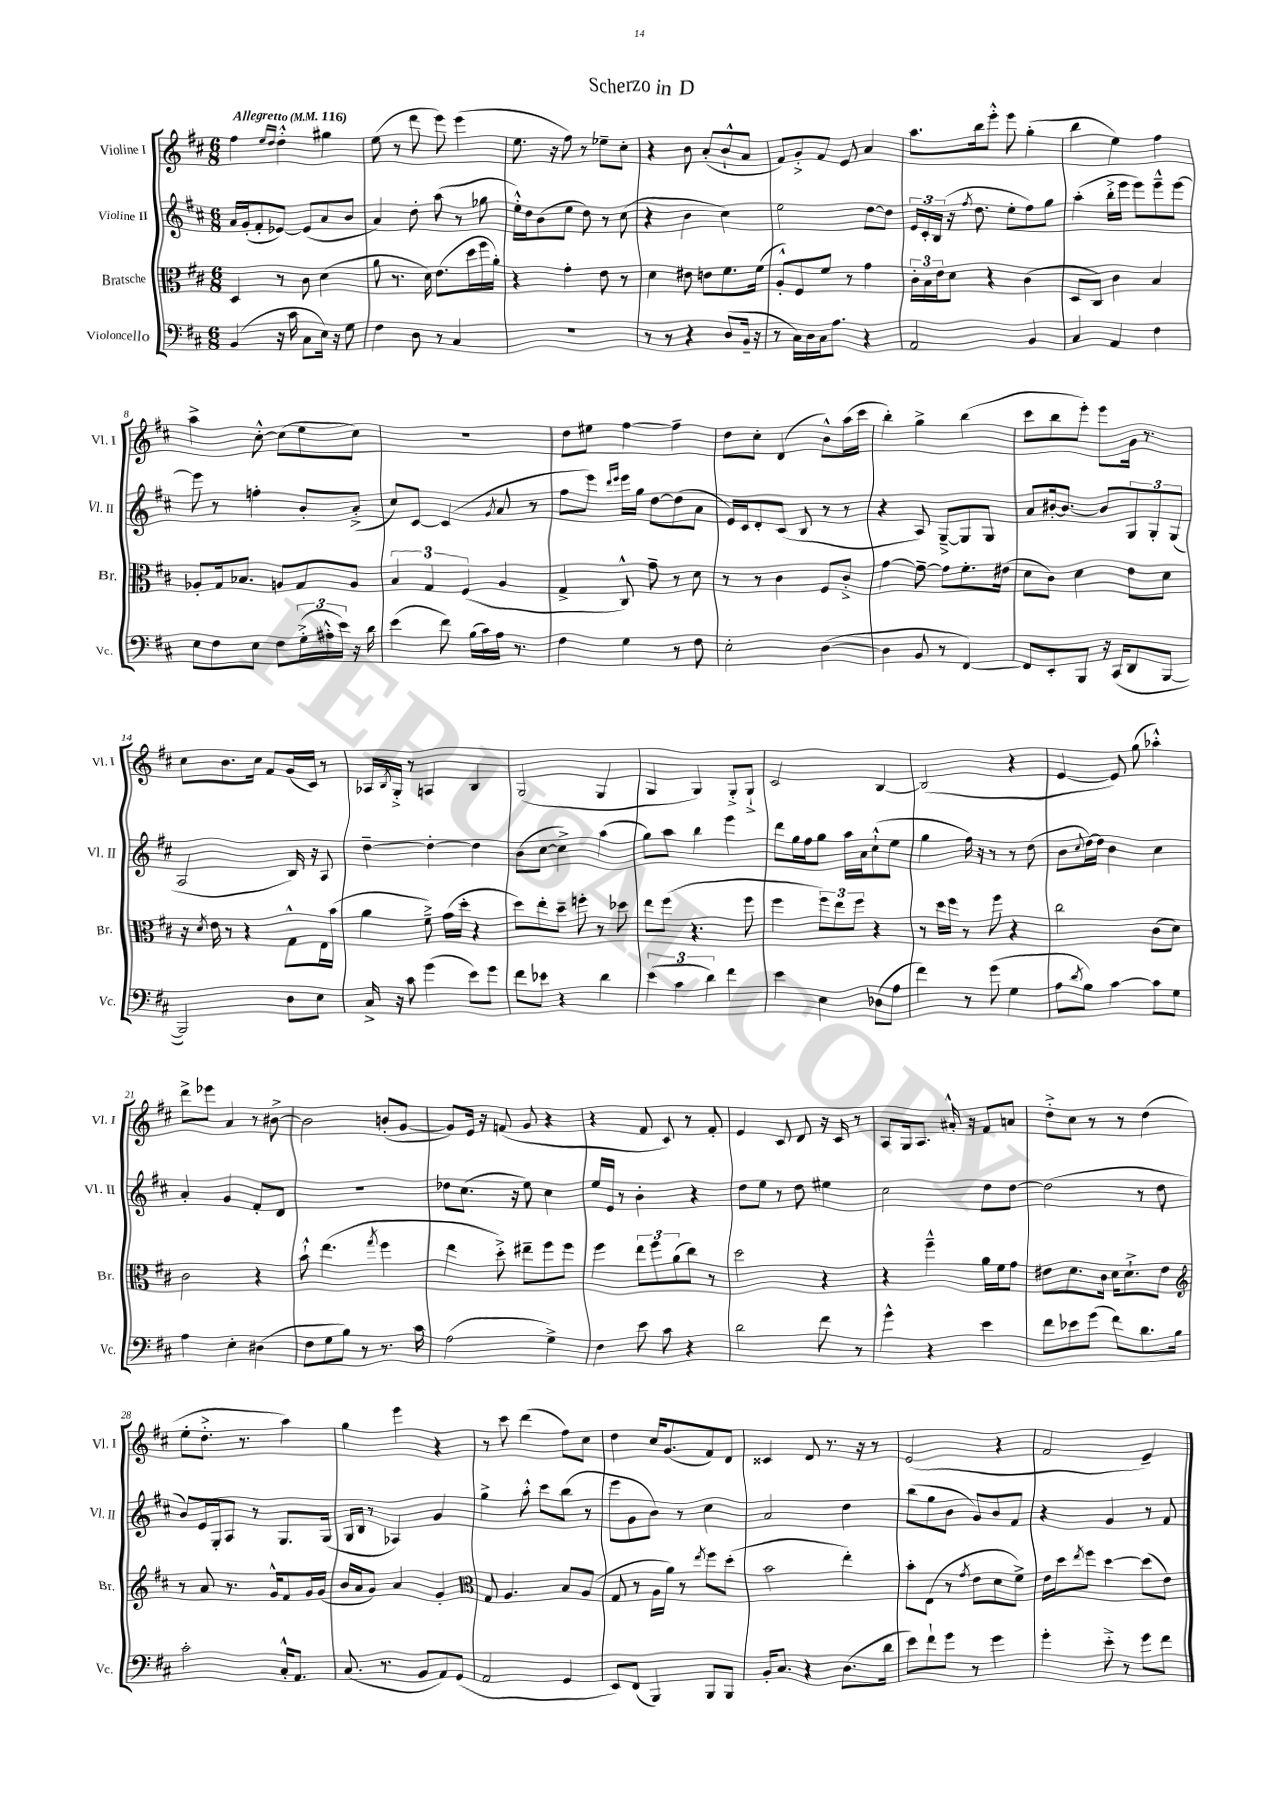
\header { title = "Scherzo in D" }
<<
\new StaffGroup <<
\new Staff = "s0" \with { instrumentName = "Violine I" shortInstrumentName = "Vl. I" } {
    \clef treble \key d \major \numericTimeSignature \time 6/8 \tempo "Allegretto" 4 = 116
    fis''4 \grace { e''16 d''16 } d''4-.-^ gis''4 |
    e''8( r8 d'''8 e'''8) e'''4( |
    e''8. r16 fis''8) r8 ees''8-- cis''8-. |
    r4 b'8 a'8-.( b'8-!-^ a'8 |
    fis'8) g'8-.-> fis'8 e'8 a'4 |
    a''8. b''16 e'''8-.-^ e'''8 g''4-.( |
    b''4 e''4) fis''4 |
    a''4-> cis''8~-.-^ cis''8( e''8 cis''8) |
    R2. |
    d''8 eis''8 fis''4~ fis''4-- |
    d''8 cis''8-. d'4( b'8-^) a''16( cis'''16 |
    b''4-.) g''4-> b''4( |
    cis'''8 b''8 e'''8-.) e'''8 g'16 r8. |
    cis''8 b'8. cis''16 fis'8 g'16( cis'16) r8 |
    aes16 \acciaccatura { b8 } g16-.-> r8 a4 b4 |
    g2( g4 |
    g4 g4) g8-.-> g8-!-> |
    cis'2 b4~ |
    b2( r4 |
    e'4~ e'8) g''8( aes''4-.-^) |
    d'''8-> ees'''8 a'4 r8 bis'8~-> |
    bis'2 b'8-.( g'8~ |
    g'8) e'16 r16 f'8( g'8 r4 |
    r4 fis'8 cis'8) r8 fis'8-. |
    e'4 cis'8 d'8 r16 cis'16 r8 |
    a8 g16 a8. ais'16-.-^ r16 fis'8 a'8 |
    d''8-.-> cis''8 r8 r8 d''4( |
    e''8-. d''8.-.-> r8. a''4) |
    g''4 e'''4 r4 |
    r8 cis'''8 d'''4( fis''8) cis''8 |
    d''4 cis''16 g'8.( fis'8) d'8 |
    cisis'4 d'8 r8. r16 r8 |
    e'2( r4 |
    fis'2 e'4--) \bar "|." |
}
\new Staff = "s1" \with { instrumentName = "Violine II" shortInstrumentName = "Vl. II" } {
    \clef treble \key d \major \numericTimeSignature \time 6/8
    a'16 g'16-.( fis'8-. ees'8~) ees'8( a'8 b'8 |
    a'4) d''8-. a''8( r8 ges''8 |
    e''16-.-^) d''16 b'8( e''8 d''8) r8 cis''8( |
    r4 b'4 cis''4) |
    e''2 d''8~ d''8 |
    \tuplet 3/2 { e'16 cis'16-. b16( } r16 \acciaccatura { fis''8 } d''8. e''8-. fis''8) g''8 |
    a''4-.( b''16-.-> e'''16 e'''8) e'''8---^ e'''8~ |
    e'''8 r8 f''4-. b'8-. a'8-.->( |
    cis''8) cis'8~ cis'4( \acciaccatura { g'8 } a'8 r8 |
    fis''8 e'''8) \grace { d'''16 e'''16 } e'''16 g''16 d''8~ d''8( a'8 |
    e'16) cis'16 d'8-. cis'8( b8 r8 r8 |
    r4 a8) g8~---> g8 g8 |
    a'8 bis'16~-. bis'8.~ bis'8 \tuplet 3/2 { g8 g8-. g8( } |
    a2 b16) r16 a8 |
    d''4~-- d''4~-. d''4 |
    b'8( cis''8~ cis''4->) a''4( |
    g''8) a''8 b''4 e'''4 |
    d'''8 g''16 fis''16 g''8 a''16 a'16 cis''8-!-^( e''8 |
    g''4 fis''16) r16 r8 r8 d''8( |
    b'8 \appoggiatura { cis''8 } d''16~) d''16 b'4 cis''4 |
    a'4-. g'4 fis'8-. d'8 |
    R2. |
    des''8 cis''8.( r16 e''8) cis''4 |
    e''16 e'16 r8 b'4-. r4 |
    d''8 e''8 r8 d''8 eis''4 |
    cis''2 d''8 d''8~ |
    d''2( r8 d''8 |
    b'8) e'16 g16-. a8 r8 g8. g16( |
    g16 b16 r8 aes4) g'4 |
    g''4-> a''8-.-^ cis'''8 b''8( r8 |
    e'''8 g'8 b'8) r8 cis''4 |
    a'2 d''4 |
    b''8( g''8 b'8 g'8) b'8 fis'8 |
    r4 g'4 r8 fis'8 \bar "|." |
}
\new Staff = "s2" \with { instrumentName = "Bratsche" shortInstrumentName = "Br." } {
    \clef alto \key d \major \numericTimeSignature \time 6/8
    d4 r8 cis'8 d'4( |
    a'8 r8. d'16) e'8.( d''16 fis''16 a'16-.) |
    r4 g'4-. e'8 r8 |
    d'4 eis'8 e'8 fis'8. fis'16( |
    a8-.-^) fis8 fis'8 r8 g'4 |
    \tuplet 3/2 { cis'16-. b16 e'16 } d'8 r4 cis'4( |
    d8 cis8) cis'4 b4 |
    aes8-. g16 bes8. a8 g8 a8 |
    \tuplet 3/2 { b4 g4 fis4( } a4 |
    g4-> cis8-^) g'8-- r8 d'8 |
    r8 r8 cis'4 fis8 cis'8-.-> |
    g'4~ g'8~-- g'8 fis'8.-. eis'16( |
    d'8 cis'8) d'4 e'8 d'8 |
    r16 \acciaccatura { d'8 } e'16 r8 r4 g8-^ e16 b'16( |
    a'4 fis'8--->) g'16( d''16-. r4 |
    d''8) e''8-. d''8-- f''8-. r8 des''8 |
    e''8 fis''8( r4. fis''8 |
    fis''4 \tuplet 3/2 { fis''8) e''8 fis''8 } r4 |
    r8 d''16 fis''16 r8 fis''8 r4 |
    cis''2 cis'8( d'8) |
    cis'2 r4 |
    b'8-!-^ e''4.( \acciaccatura { g''8 } fis''4 |
    e''4 d''8-.->) eis''8-- fis''8 fis''8 |
    fis''4 \tuplet 3/2 { e''8 fis''8 a'8( } cis''8) r8 |
    d''2 r4 |
    r4 fis''4---^ a'16 fis'16 g'8 |
    eis'8 d'8. cis'16 d'16 d'8.-!-> eis'8 |
    \clef treble r8 a'8 r8. g'16-^ fis'8 g'16 g'16( |
    b'16 a'16 g'8) a'4 g'4-. |
    \clef alto g8 a4. b8 a8( |
    g8 r8 a16 a'16) r8 \acciaccatura { e''8 } fis''8 d''8-.( |
    b'2 e''4-.) |
    b'8-. e8( r8 \acciaccatura { g'8 } e'8 d'8 fis'8->) |
    e'16 d''16 \acciaccatura { e''8 } fis''8 d''4~ d''8( e'8) \bar "|." |
}
\new Staff = "s3" \with { instrumentName = "Violoncello" shortInstrumentName = "Vc." } {
    \clef bass \key d \major \numericTimeSignature \time 6/8
    b,4( r16 cis'16 cis8 e16) r16 g8 |
    fis4 d8 r8 cis4 |
    R2. |
    r8 r8 r4 d8( b,16-- r16 |
    r8 cis16) d16 cis16 a8. r4 |
    a,2 b,4 |
    cis4 a,4 fis4 |
    e8 fis8 e8 fis8 \tuplet 3/2 { g16-.->( ais16-.-^ e'16) } r16 d'16 |
    e'4( fis'8) b16( cis'16) a16 r8. |
    fis4 g4 r8 fis8 |
    e2-. d4~( |
    d4 b,8 r8 fis,4~) |
    fis,8 e,8-. b,,8 r16 cis,16( d,8 b,,8~ |
    b,,2) d8 e8 |
    cis16-> r16 cis'8 g'4( e'8) g'8 |
    fis'8 ees'8 r4 d'4 |
    \tuplet 3/2 { e'4( cis'4 d'4) } fis'4 |
    e'4 e4 des8( a8 |
    fis'4) r8 g'8( g4 |
    a8 \acciaccatura { d'8 } b8) cis'4~ cis'8 g8 |
    a4 e4-. dis4( |
    fis8 g8 b8) r8 r8. cis'16 |
    a2( g4->) |
    fis4 e'8 cis'8 r4 |
    d'2 fis'8 r8 |
    g'4-^ r4 e'4 |
    fis'8 ees'8 g'8( fis'8) d'8. b16 |
    cis'2-. cis16-.-^ a,8. |
    cis8.( r8. b,8 a,8) g,8( |
    a,2 g,4 |
    e,8) fis,8( b,,4) b,,8 b,,8 |
    b,16-. cis8. r4 d8.( d'16 |
    e'8) fis'8-! g'8 r8 g'4 |
    g'4-. e'8-.-> r8 g'8 fis'8 \bar "|." |
}
>>
>>
